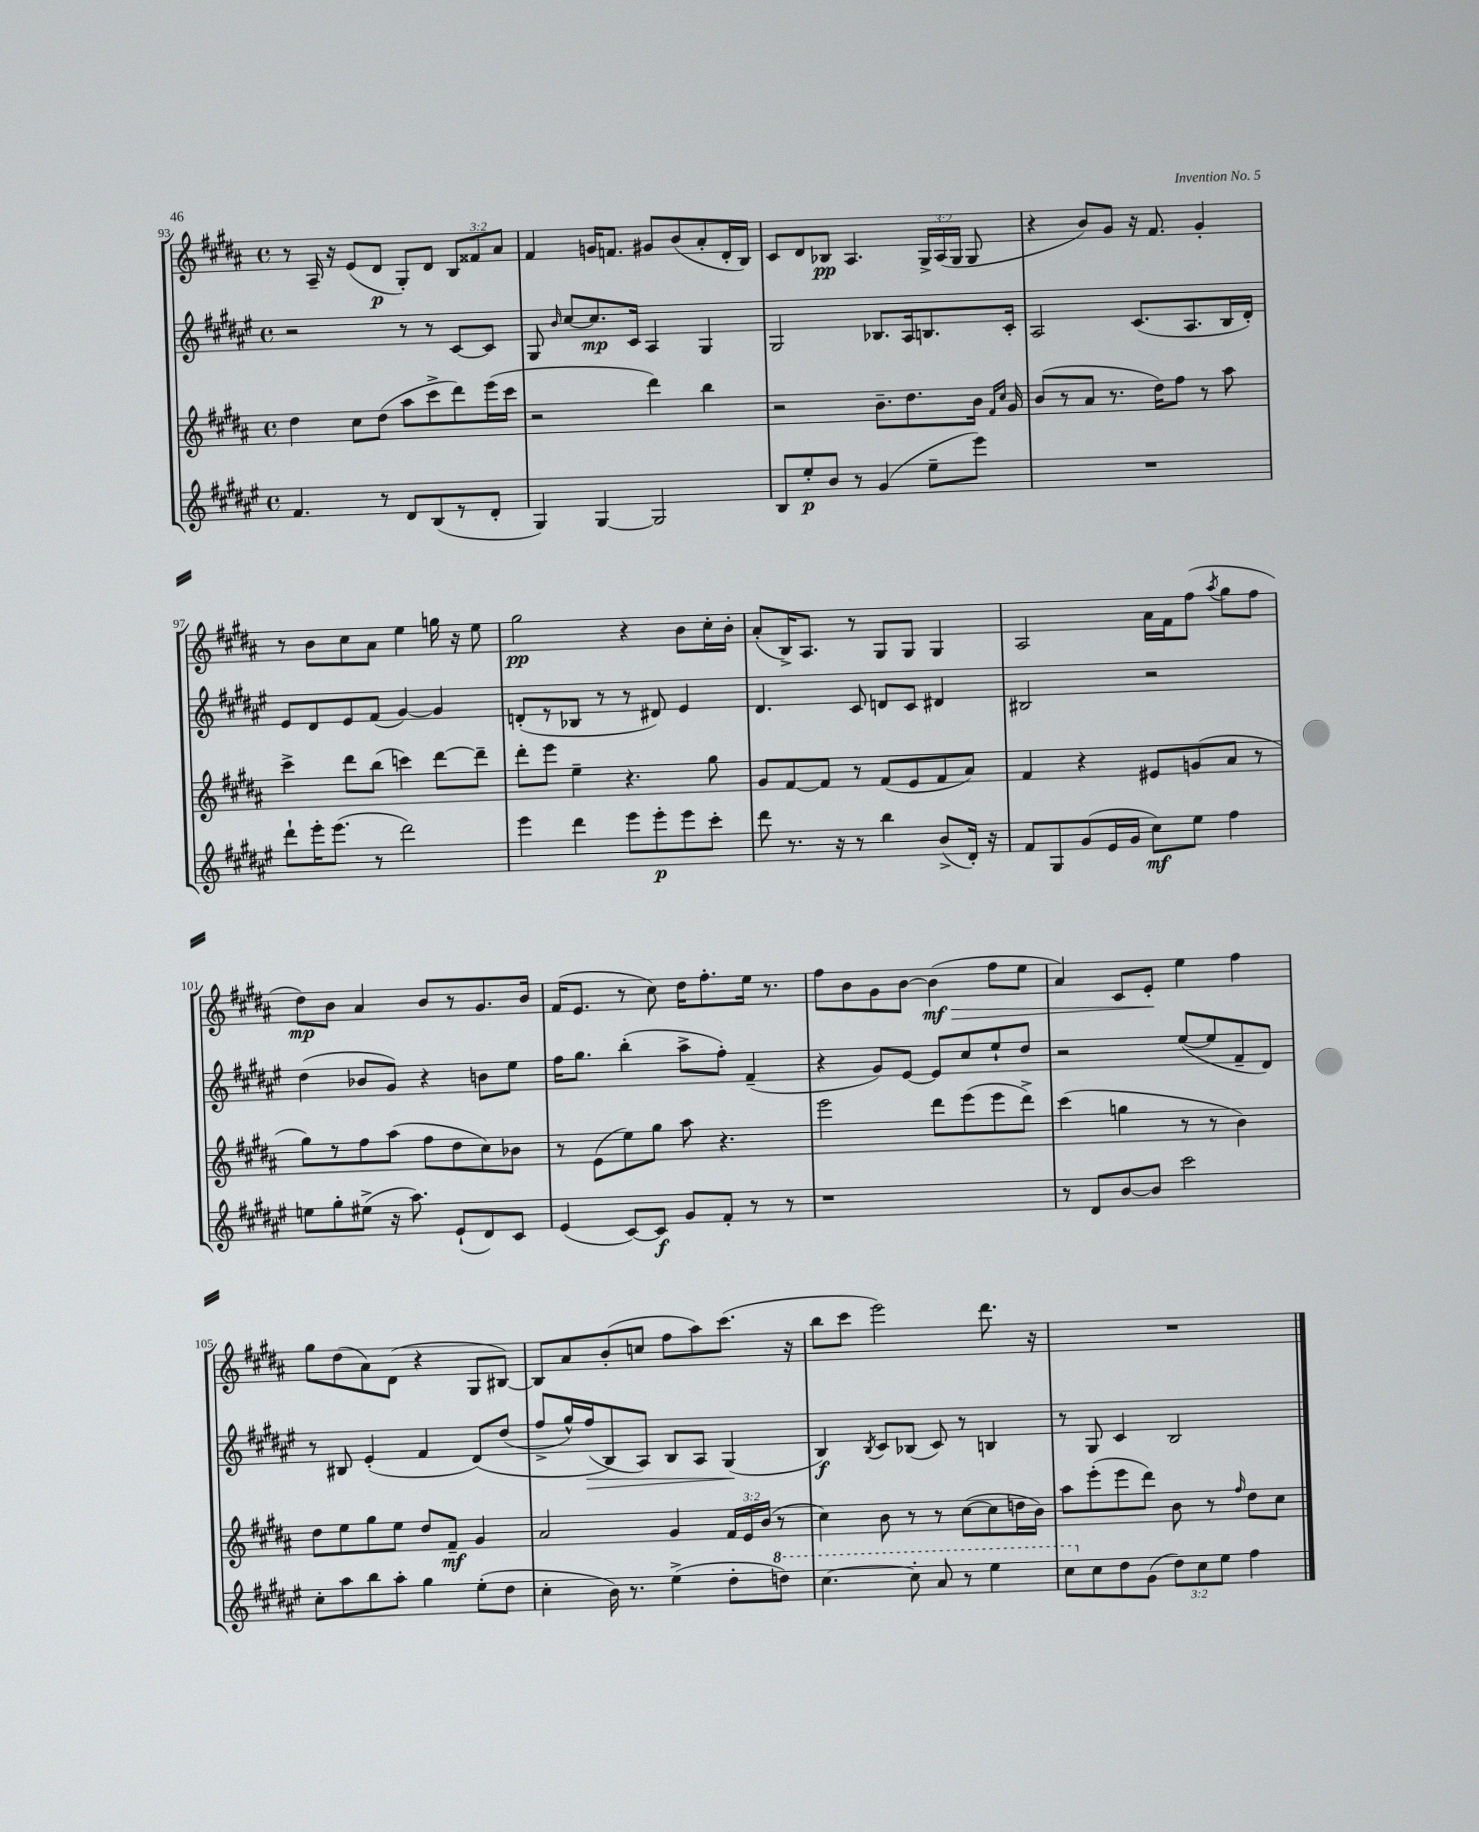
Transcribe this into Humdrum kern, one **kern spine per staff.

**kern	**kern	**kern	**kern
*staff4	*staff3	*staff2	*staff1
*clefG2	*clefG2	*clefG2	*clefG2
*k[f#c#g#d#a#e#]	*k[f#c#g#d#a#]	*k[f#c#g#d#a#e#]	*k[f#c#g#d#a#]
*M4/4	*M4/4	*M4/4	*M4/4
*met(c)	*met(c)	*met(c)	*met(c)
4.f#/	4dd#\	2r	8r
.	.	.	16A#~/
.	.	.	16r
.	8cc#\L	.	(8e/L
8r	(8dd#\J	.	8d#/J
8d#/L	8aa#\L	8r	8G#'/L)
(8B/	8ccc#^\	8r	8d#/J
8r	8ddd#\)	[8c#/L	12B/L
.	.	.	12f##/
8d#'/J	(16eee\L	8c#/]J	.
.	.	.	12a#/J
.	16ccc#\JJ	.	.
=	=	=	=
4G#/)	2r	8G#/	4f#/
.	.	16qqb/	.
.	.	[8cc#/L	.
[4G#/	.	8.cc#/]	16g/LK
.	.	.	8.f/J
.	.	16c#/Jk	.
2G#/]	4ddd#\)	4A#/	8g#/L
.	.	.	(8b/
.	4bb\	4G#/	8a#'/
.	.	.	16d#'/L
.	.	.	16B/JJ)
=	=	=	=
8B/L	2r	2G#/	8c#/L
8ee#'/	.	.	8d#/
8b/J	.	.	8B-/J
8r	.	.	4.A#/
(4g#/	8.b~\L	8.B-/L	.
.	8.dd#\	16A#/k	.
8ee#~\L	.	8.B/	24G#^/LL
.	.	.	(24A#/
.	.	.	24G#/JJ
8eee#\J)	16b\Jk	.	8G#/
.	16qqf#/LL	.	.
.	16qqcc#/JJ	.	.
.	16g#/	16c#'/Jk	.
=	=	=	=
1r	(8b/L	2A#/	4r
.	8r	.	.
.	8a#/J	.	8b/L)
.	8.r	.	8g#/J
.	.	(8.c#/L	16r
.	16dd#\LK)	.	8.f#/
.	8ff#\J	.	.
.	.	8.A#/	.
.	8r	.	4g#'/
.	8aa#\	16B/L	.
.	.	16d#'/JJ)	.
=	=	=	=
8ddd#`\L	4ccc#^\	8e#/L	8r
16eee#'\K	.	8d#/	8b\L
(8.eee#\J	.	.	.
.	8ddd#\L	8e#/	8cc#\
8r	(8bb\J	(8f#/J	8a#\J
2ddd#\)	4ccc\)	[4g#/)	4ee\
.	[8ddd#\L	4g#/]	16gg\
.	.	.	16r
.	8ddd#~\]J	.	8ee\
=	=	=	=
4eee#\	8ddd#'\L	(8d'/L	2gg#\
.	8eee\J	8r	.
4ddd#\	4ee~\	8B-/J	.
.	.	8r	.
8eee#\L	4.r	8r	4r
8eee#'\	.	8d#/)	.
8eee#\	.	4e#/	8b\L
8ccc#'\J	8gg#\	.	16cc#'\L
.	.	.	16b'\JJ
=	=	=	=
8ddd#\	8g#/L	4.d#/	(8a#'/L
8.r	[8f#/	.	16B^/K)
.	.	.	8.A#/J
.	8f#/]J	.	.
16r	.	.	.
8r	8r	8c#/	8r
4bb\	(8f#/L	8d/L	8G#/L
.	8e/	8c#/J	8G#/J
(8b^/L	8f#/	4d#/	4G#/
16d#'/Jk)	8a#/J)	.	.
16r	.	.	.
=	=	=	=
8f#/L	4f#/	2B#/	2A#/
8G#/	.	.	.
(8g#/	4r	.	.
16e#/L	.	.	.
16g#/JJ	.	.	.
8cc#\L)	8e#/L	2r	16a#\LL
.	.	.	16f#\J
8ee#\J	(8g/	.	(8ff#\J
.	.	.	8qaa#/
4ff#\	8a#/J	.	8gg#\L
.	8r	.	8ff#\J
=	=	=	=
8ee\L	8gg#\L)	(4dd#\	8dd#\L)
8gg#'\	8r	.	8b\J
(8ee#^\J	8ff#\	8b-/L	4a#/
16r	(8aa#\J	8g#/J)	.
8.aa#\)	.	.	.
.	8ff#\L	4r	8b/L
(8e#`/L	8dd#\	.	8r
8d#/)	8cc#\)	8b\L	8.g#/
8c#/J	8b-\J	8ee#\J	.
.	.	.	16b/Jk
=	=	=	=
(4e#/	8r	16ff#\LK	(16f#/LK
.	.	8.gg#\J	8.e/J
.	(8e\L	.	.
[8c#/L)	8ee\)	(4bb'\	8r
8c#/]J	8gg#\J	.	8cc#\)
8g#/L	8aa#\	8aa#^\L	16dd#\LK
.	.	.	8.ff#'\
8f#'/J	4.r	8ff#'\J)	.
8r	.	(4f#~/	16ee\Jk
.	.	.	8.r
8r	.	.	.
=	=	=	=
1r	2eee\	4r	8ff#\L
.	.	.	8b\
.	.	8g#/L)	8g#\
.	.	[8e#/J	[8b\J
.	8ddd#\L	8e#/]L	(4b\]
.	(8eee\	8cc#/	.
.	8eee\	8ee#`/	8ff#\L
.	8ddd#^\J)	8dd#/J	8ee\J
=	=	=	=
8r	(4ccc#\	2r	4a#/)
8d#/L	.	.	.
[8b/	4gg\	.	8c#/L
8b/]J	.	.	8e'/J
2ccc#\	8r	([8ee#/L	4ee\
.	8r	8ee#/]	.
.	4b\)	8f#~/	4ff#\
.	.	8d#/J)	.
=	=	=	=
8cc#'\L	8dd#\L	8r	8gg#\L
8aa#\	8ee\	8B#/	(8dd#\
8bb\	8gg#\	(4e#'/	8a#\)
8aa#'\J	8ee\J	.	(8d#\J
4gg#\	8dd#/L	4f#/	4r
.	8f#~/J	.	.
(8ee#'\L	4g#/	&(8d#/L)	8G#/L
8dd#\J	.	(8dd#/J	[8B#/J)
=	=	=	=
4cc#'\	2a#/	8ff#^/L	8B#/]L
.	.	16gg#^^/L)	8a#/
.	.	(16ff#/J	.
16b\)	.	8B/&)	(8b'/
8.r	.	.	.
.	.	8A#/J)	8cc/J
(4ee#^\	4g#/	8B/L	8ff#\L
.	.	8A#/J	8aa#\)
8dd#'\L	24f#/LL	(4G#/	(8.ccc#\J
.	24e/	.	.
.	(24b/JJ	.	.
8ddd\J)	8r	.	.
.	.	.	16r
=	=	=	=
[4.ccc#\	4cc#\)	4B/)	8bb\L
.	.	.	8ccc#\J
.	.	8qB/	.
.	8b\	8c#/L	2eee\)
8ccc#'\]	8r	(8B-/J	.
8aa#/	8r	8c#/)	.
8r	([8cc#\L	8r	.
4eee#\	8cc#\]	4B/	8.ddd#\
.	16dd\L	.	.
.	16b\JJ)	.	16r
=	=	=	=
8ccc#\L	8aa#\L	8r	1r
8cc#\	(8eee'\	8G#/	.
8dd#\	8eee\	4c#/	.
(8g#\J	8ddd#\J)	.	.
12dd#\L)	8b\	2B/	.
12cc#\	.	.	.
.	8r	.	.
12ee#\J	.	.	.
.	16qqff#/	.	.
4ff#\	8dd#\L	.	.
.	8cc#\J	.	.
==	==	==	==
*-	*-	*-	*-
